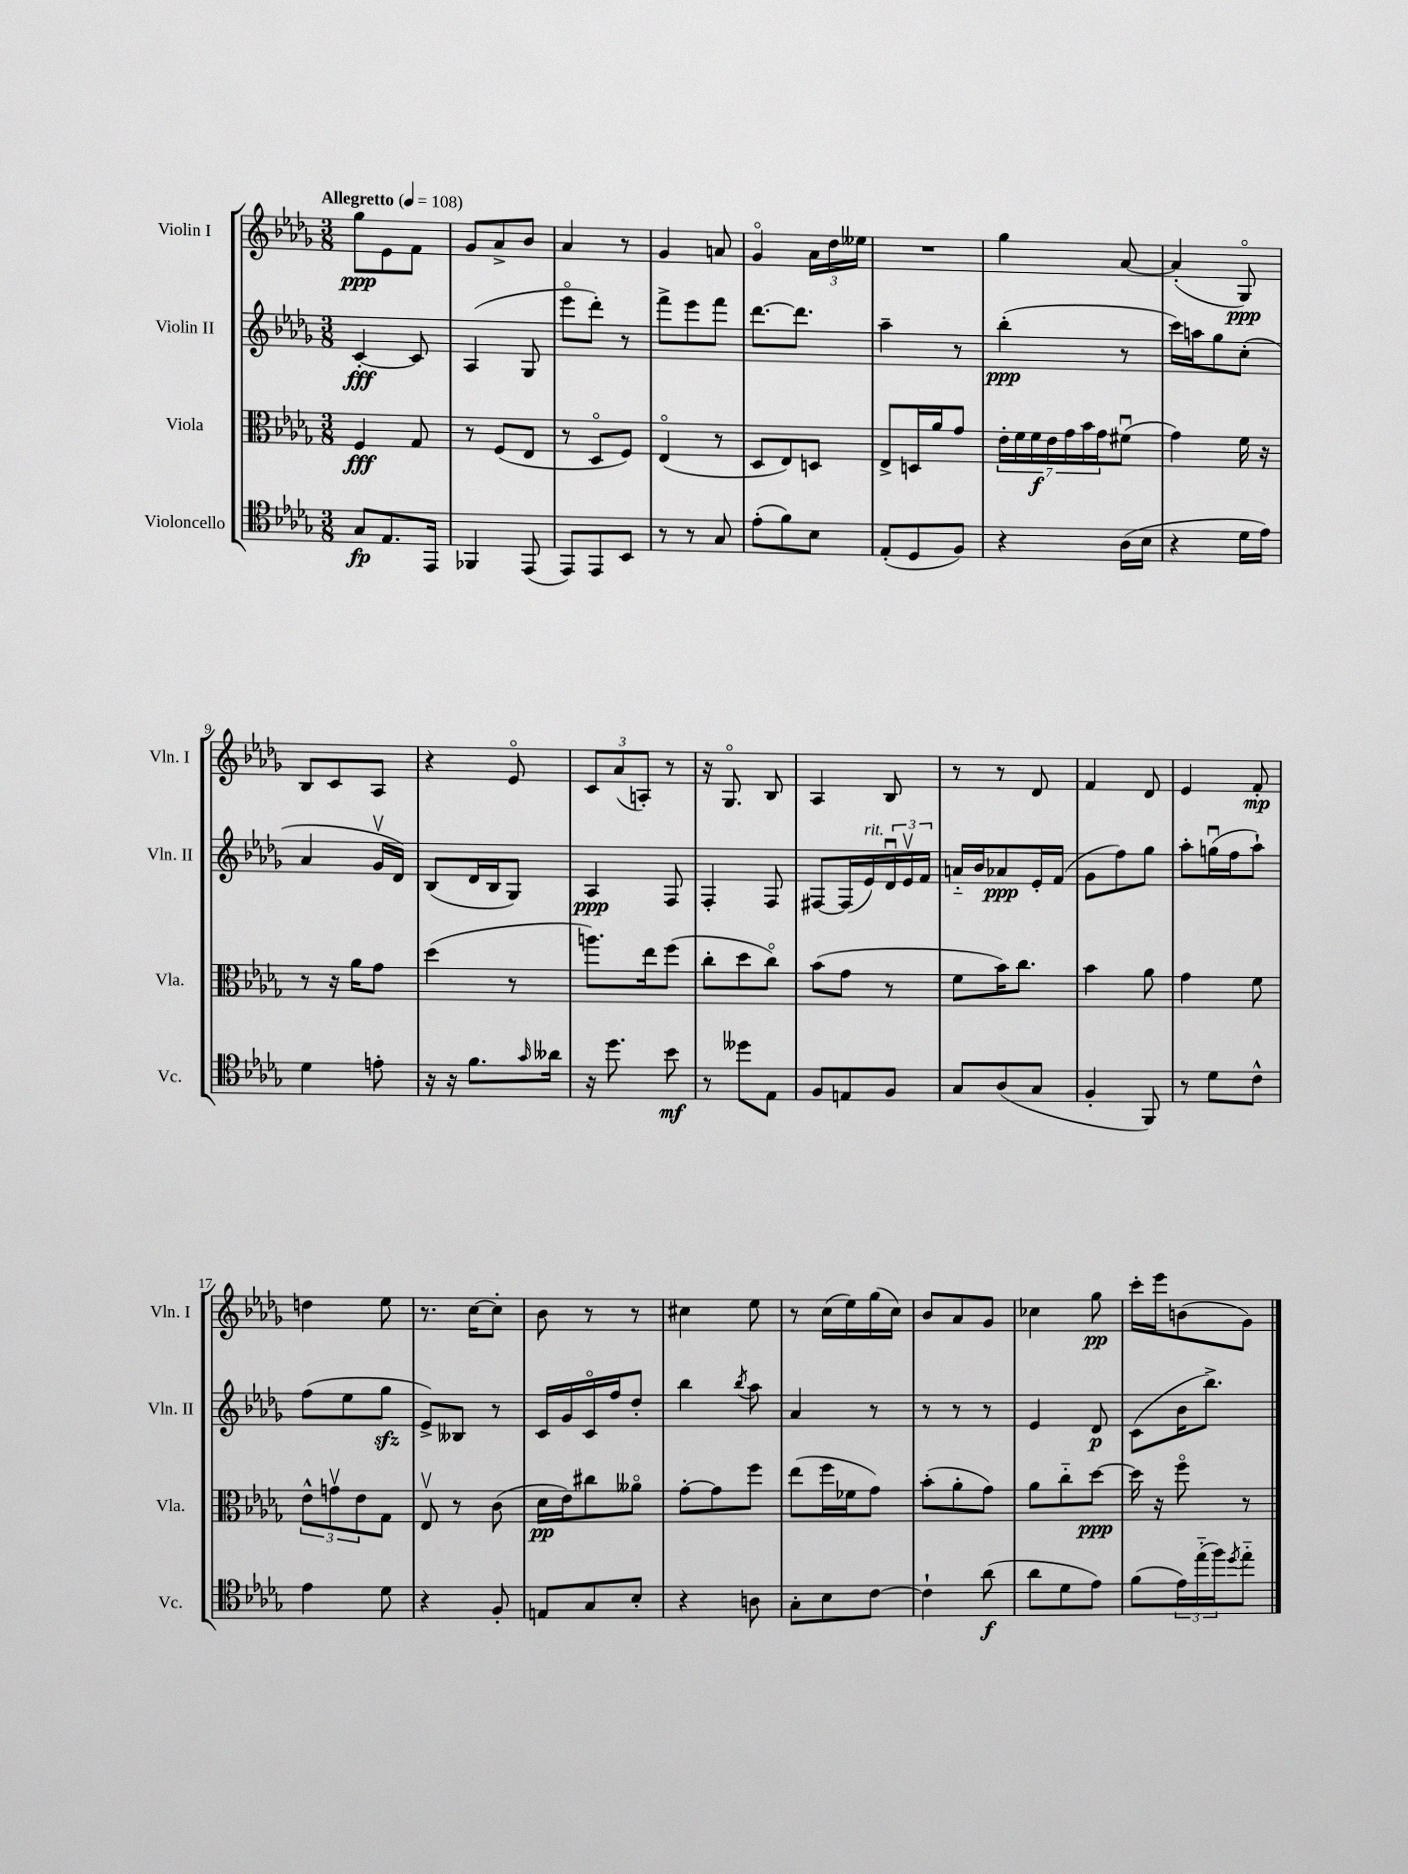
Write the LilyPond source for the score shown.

<<
\new StaffGroup <<
\new Staff = "s0" \with { instrumentName = "Violin I" shortInstrumentName = "Vln. I" } {
    \clef treble \key des \major \numericTimeSignature \time 3/8 \tempo "Allegretto" 4 = 108
    ges''8\ppp ees'8 f'8 |
    ges'8 aes'8-> bes'8 |
    aes'4 r8 |
    ges'4 a'8 |
    ges'4\flageolet \tuplet 3/2 { aes'16 des''16 eeses''16 } |
    R4. |
    ges''4 aes'8~ |
    aes'4-.( ges8\flageolet\ppp) |
    bes8 c'8 aes8 |
    r4 ees'8\flageolet |
    \tuplet 3/2 { c'8 aes'8( a8-.) } r8 |
    r16 ges8.\flageolet bes8 |
    aes4 bes8 |
    r8 r8 des'8 |
    f'4 des'8 |
    ees'4 f'8-.\mp |
    d''4 ees''8 |
    r8. c''16~ c''8-. |
    bes'8 r8 r8 |
    cis''4 ees''8 |
    r8 c''16( ees''16) ges''16( c''16) |
    bes'8 aes'8 ges'8 |
    ces''4 ges''8\pp |
    c'''16-. ees'''16 b'8( ges'8) \bar "|." |
}
\new Staff = "s1" \with { instrumentName = "Violin II" shortInstrumentName = "Vln. II" } {
    \clef treble \key des \major \numericTimeSignature \time 3/8
    c'4~-.\fff c'8 |
    aes4( ges8 |
    ees'''8\flageolet des'''8-.) r8 |
    f'''8-> ees'''8 f'''8 |
    des'''8.~ des'''8. |
    aes''4-- r8 |
    bes''4-.\ppp( r8 |
    c'''16) a''16 ges''8 c''8-.( |
    aes'4 ges'16\upbow des'16) |
    bes8( des'16 bes16 ges8) |
    aes4\ppp f8 |
    f4-. f8 |
    fis8~ fis16( ees'16^\markup { \italic "rit." }) \tuplet 3/2 { des'16\downbow ees'16\upbow f'16 } |
    a'16-_ bes'16 aes'8\ppp ees'16-. f'16( |
    ges'8 f''8) ges''8 |
    aes''8-. g''16\downbow( f''16 aes''8-!) |
    f''8( ees''8 ges''8\sfz |
    ees'8->) beses8 r8 |
    c'16 ges'16 c'16\flageolet f''16 des''8-. |
    bes''4 \acciaccatura { bes''8 } aes''8 |
    aes'4 r8 |
    r8 r8 r8 |
    ees'4 des'8\p |
    c'8( bes'16 bes''8.->) \bar "|." |
}
\new Staff = "s2" \with { instrumentName = "Viola" shortInstrumentName = "Vla." } {
    \clef alto \key des \major \numericTimeSignature \time 3/8
    f4\fff ges8 |
    r8 f8( ees8 |
    r8 des8\flageolet f8) |
    ees4\flageolet( r8 |
    des8 ees8) d8 |
    ees8-> d16 aes'16 ges'8 |
    \tuplet 7/4 { ees'16-. f'16 f'16\f ees'16 ges'16 bes'16 ges'16 } fis'8\downbow( |
    ges'4) f'16 r16 |
    r8 r16 aes'16 ges'8 |
    des''4( r8 |
    a''8.) ees''16 f''8( |
    c''8-. des''8 c''8\flageolet) |
    bes'8( ges'8 r8 |
    f'8 bes'16) c''8. |
    bes'4 aes'8 |
    ges'4 f'8 |
    \tuplet 3/2 { ees'8-^ g'8\upbow ees'8 } ges8 |
    ees8\upbow r8 c'8( |
    des'16\pp ees'16) cis''8 aeses'8\flageolet |
    ges'8~-. ges'8 f''8 |
    ees''8( f''16 fes'16 ges'8) |
    bes'8-.( aes'8-. ges'8) |
    aes'8 c''8-_ des''8~\ppp |
    des''16 r16 f''8\flageolet r8 \bar "|." |
}
\new Staff = "s3" \with { instrumentName = "Violoncello" shortInstrumentName = "Vc." } {
    \clef tenor \key des \major \numericTimeSignature \time 3/8
    ges8\fp ees8. ees,16 |
    fes,4 ees,8( |
    ees,8) ees,8 bes,8 |
    r8 r8 ges8 |
    ees'8-.( f'8) bes8 |
    ees8-.( des8 f8) |
    r4 aes16( bes16 |
    r4 des'16 ees'16) |
    des'4 e'8-. |
    r16 r16 f'8. \grace { ges'16 } aeses'16 |
    r16 des''8. bes'8\mf |
    r8 deses''8 ees8 |
    f8 e8 f8 |
    ges8 aes8( ges8 |
    f4-. f,8) |
    r8 des'8 c'8-^ |
    ees'4 des'8 |
    r4 f8-. |
    e8 ges8 bes8-. |
    r4 a8 |
    ges8-. bes8 c'8~ |
    c'4-! aes'8\f( |
    aes'8 des'8 ees'8) |
    f'8( \tuplet 3/2 { ees'16) ees''16-_( f''16) } \acciaccatura { des''8 } ees''8-_ \bar "|." |
}
>>
>>
